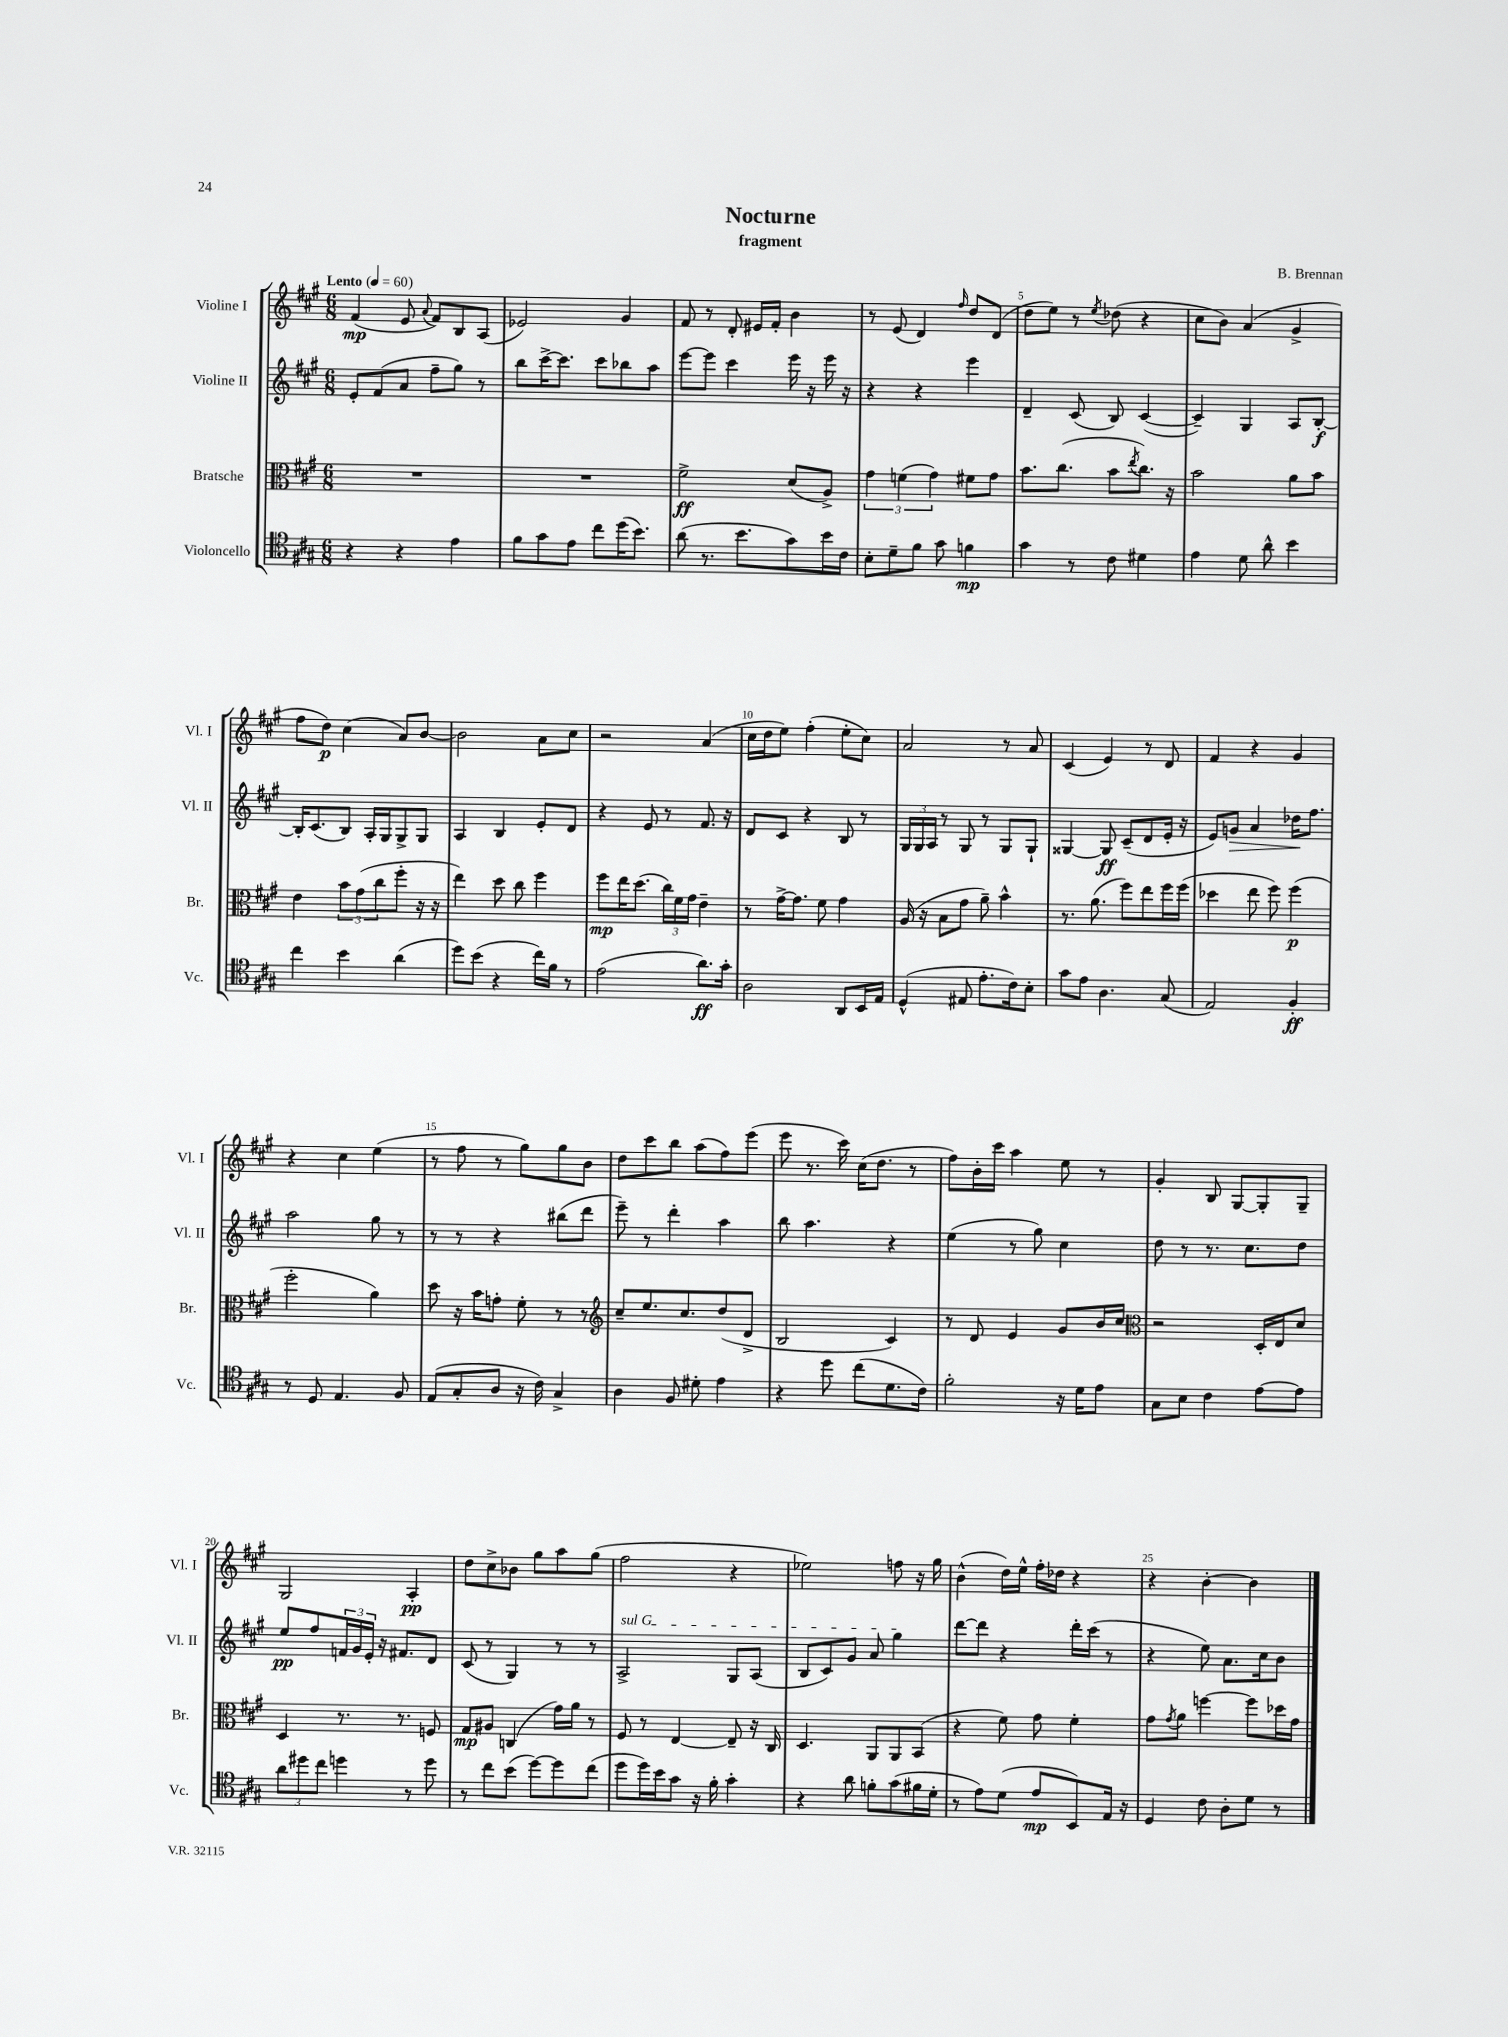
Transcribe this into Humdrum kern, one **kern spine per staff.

**kern	**kern	**kern	**kern
*staff4	*staff3	*staff2	*staff1
*clefC4	*clefC3	*clefG2	*clefG2
*k[f#c#g#]	*k[f#c#g#]	*k[f#c#g#]	*k[f#c#g#]
*M6/8	*M6/8	*M6/8	*M6/8
*MM60	*MM60	*MM60	*MM60
4r	2.r	8e'	(4f#
.	.	(8f#	.
4r	.	8a	8e
.	.	.	8qqa
.	.	8ff#~	8f#)
4e	.	8gg#)	8B
.	.	8r	(8A
=	=	=	=
8f#	2.r	8bb	2e-)
8g#	.	[16ccc#^	.
.	.	8.ccc#]	.
8e	.	.	.
8cc#	.	8ccc#	.
(16dd	.	8bb-	4g#
8.b)	.	.	.
.	.	8aa	.
=	=	=	=
(8a	2f#^	[8eee	8f#
8.r	.	8eee]	8r
.	.	4ccc#	8d'
8.b	.	.	.
.	.	.	16e#
.	.	.	16f#'
8g#)	(8d	16eee	4b
.	.	16r	.
16b	8A^)	16eee	.
16c#	.	16r	.
=	=	=	=
8B'	6g#	4r	8r
8d~	.	.	(8e
.	(6f	.	.
8f#	.	4r	4d)
.	6g#)	.	.
8g#	.	.	.
.	.	.	16qqff#
4f	8f#	4eee	8dd
.	8g#	.	(8d
=	=	=	=
4g#	8.b	4d~	8dd
.	.	.	8ee)
.	(8.cc#	.	.
8r	.	(8c#	8r
.	.	.	8qee
8c#	8b	8B)	(8dd-
.	8qee	.	.
4d#	8.cc#)	([4c#	4r
.	16r	.	.
=	=	=	=
4e	2b	4c#~])	8cc#
.	.	.	8b)
8d	.	4G#	(4a
8a^^	.	.	.
4b	8a	8A	4g#^
.	8b	[8B'	.
=	=	=	=
4cc#	4e	16B']	8ff#
.	.	(8.c#	.
.	.	.	8dd)
4b	12b	8B)	(4cc#
.	(12g#	.	.
.	.	16A'	.
.	12cc#	.	.
.	.	16G#	.
(4a	8ff#'	8G#^	8a)
.	16r	8G#	[8b
.	16r	.	.
=	=	=	=
8dd)	4ee)	4A	2b]
(8b	.	.	.
4r	8dd	4B	.
.	8cc#	.	.
16cc#)	4ff#	8e'	8a
16f#	.	.	.
8r	.	8d	8cc#
=	=	=	=
(2e	8ff#	4r	2r
.	16ee	.	.
.	(8.dd	.	.
.	.	8e	.
.	24cc#)	8r	.
.	24f#	.	.
.	24g#	.	.
8.a)	4e~	8.f#	(4a
16g#'	.	16r	.
=	=	=	=
2A	8r	8d	16cc#
.	.	.	16dd
.	[16g#^	8c#	8ee)
.	8.g#]	.	.
.	.	4r	(4ff#'
.	8f#	.	.
8AA	4g#	8B	8ee'
16BB	.	8r	8cc#)
16E	.	.	.
=	=	=	=
(4D^^	(16A	24G#	2a
.	.	24G#	.
.	16r	.	.
.	.	24A	.
.	8B	8r	.
8E#	8g#	8G#	.
8.e'	8a~)	8r	.
.	4b^^	8G#	8r
16c#)	.	.	.
8B'	.	8G#`	8a
=	=	=	=
8g#	8.r	[4G##	(4c#
8e	.	.	.
.	(8.a	.	.
4.A	.	8G##]	4e)
.	8ff#)	(8c#~	.
.	8ee	8d	8r
(8G#	16ff#	16e'	8d
.	(16ff#	16r	.
=	=	=	=
2E)	4dd-	8e)	4f#
.	.	8g	.
.	8ee	4a	4r
.	8ff#)	.	.
4F#'	(4ff#	16dd-	4g#
.	.	8.ff#	.
=	=	=	=
8r	2ff#'	2aa	4r
8D	.	.	.
4.E	.	.	4cc#
.	4a)	8gg#	(4ee
8F#	.	8r	.
=	=	=	=
(8E	8dd	8r	8r
8G#'	16r	8r	8ff#
.	16b	.	.
8A	8g'	4r	8r
16r	8f#'	.	8gg#)
16c#)	.	.	.
4G#^	8r	(8bb#	8gg#
.	8r	8ddd	8b
=	=	=	=
*	*clefG2	*	*
4A	8cc#~	8eee~)	8dd
.	8.ee	8r	8ccc#
8F#	.	4ddd'	8bb
.	8.cc#	.	.
8d#'	.	.	(8aa
4e	(8dd	4aa	8ff#)
.	8d^	.	(8eee
=	=	=	=
4r	2B	8bb	8eee
.	.	4.aa	8.r
8dd	.	.	.
.	.	.	16ccc#)
(8cc#	.	.	(16cc#
.	.	.	8.dd
8.d	4c#)	4r	.
.	.	.	8r
16c#)	.	.	.
=	=	=	=
2f#'	8r	(4ee	8ff#)
.	8d	.	16b'
.	.	.	16ccc#
.	4e	8r	4aa
.	.	8gg#)	.
16r	8g#	4cc#	8ee
16d	.	.	.
8e	16b	.	8r
.	16cc#	.	.
=	=	=	=
*	*clefC3	*	*
8G#	2r	8dd	4g#'
8B	.	8r	.
4c#	.	8.r	8B
.	.	.	[8G#
.	.	8.cc#	.
[8e	16D'	.	8G#']
.	16E	.	.
8e]	8d	8dd	8G#~
=	=	=	=
12a	4D	8ee	2G#
12dd#	.	.	.
.	.	8ff#	.
12cc#	.	.	.
4dd	8.r	24f	.
.	.	24g#	.
.	.	24e'	.
.	.	16r	.
.	8.r	8.f#	.
8r	.	.	4A'
8dd	8F	8d	.
=	=	=	=
8r	8G#	(8c#	8dd
8cc#	8A#	8r	8cc#^
(8b	(4C	4G#)	8b-
[8dd)	.	.	8gg#
8dd]	16g#)	8r	8aa
.	16a	.	.
(8cc#	8r	8r	(8gg#
=	=	=	=
8dd	8F#	2A^	2ff#
16dd)	8r	.	.
16b	.	.	.
8g#	[4E	.	.
16r	.	.	.
16f#'	.	.	.
4g#'	8E~]	8G#	4r
.	16r	(8A	.
.	16C#	.	.
=	=	=	=
4r	4.D	8B	2ee-)
.	.	8c#)	.
8a	.	8g#	.
8f'	8AA	8a	.
(8g#	8AA	4gg#	8ff
16f#	(8BB	.	16r
16d'	.	.	16gg#
=	=	=	=
8r	4r	[8ddd	(4b^^
8e)	.	8ddd]	.
(8d	8f#)	4r	16dd)
.	.	.	16ee^^
8e	8g#	.	16ff#'
.	.	.	16dd-
8BB)	4f#'	16ddd'	4r
.	.	(16ccc#	.
16E	.	8r	.
16r	.	.	.
=	=	=	=
4D	8g#	4r	4r
.	8qg#	.	.
.	8a	.	.
8c#	[4ff	8ee)	[4b'
8A'	.	8.a	.
8d	8ff]	.	4b]
.	.	16cc#	.
8r	16dd-	8b	.
.	16g#	.	.
==	==	==	==
*-	*-	*-	*-
